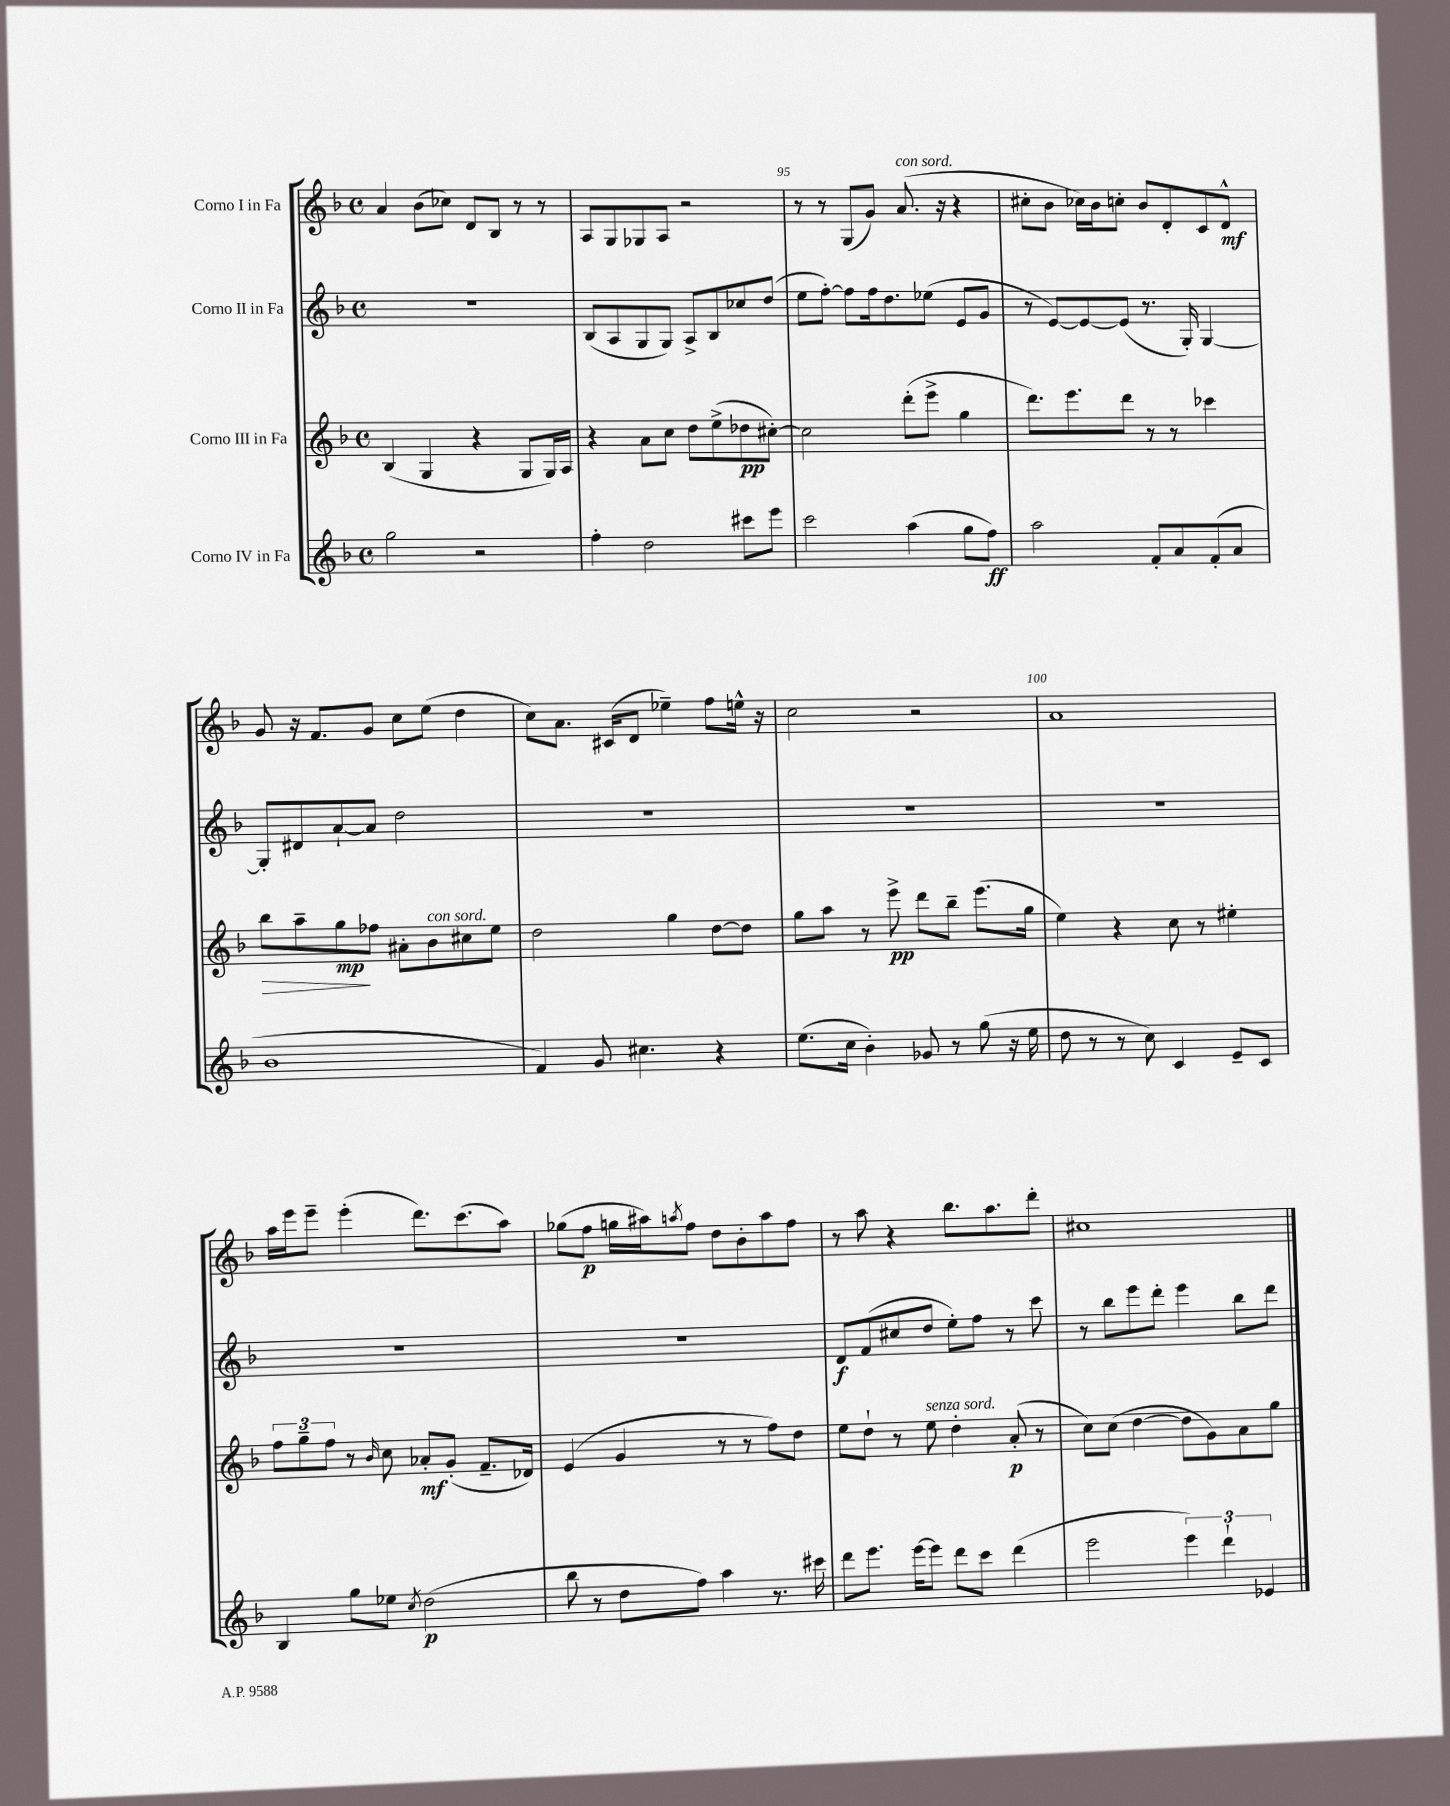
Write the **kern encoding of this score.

**kern	**kern	**kern	**kern
*staff4	*staff3	*staff2	*staff1
*clefG2	*clefG2	*clefG2	*clefG2
*k[b-]	*k[b-]	*k[b-]	*k[b-]
*M4/4	*M4/4	*M4/4	*M4/4
*met(c)	*met(c)	*met(c)	*met(c)
2gg\	(4B-/	1r	4a/
.	4G/	.	(8b-\L
.	.	.	8cc-\J)
2r	4r	.	8d/L
.	.	.	8B-/J
.	8G/L	.	8r
.	16G/L)	.	8r
.	16A/JJ	.	.
=	=	=	=
4ff'\	4r	(8B-/L	8A/L
.	.	8A/	8G/
2dd\	8a\L	8G/	8G-/
.	8cc\J	8G/J)	8A/J
.	8dd\L	8A^/L	2r
.	(8ee^\	8B-/	.
8ccc#\L	8dd-\	8cc-/	.
8eee\J	[8cc#'\J)	(8dd/J	.
=	=	=	=
2ccc\	2cc#\]	8ee\L	8r
.	.	[8ff'\J)	8r
.	.	8ff\]L	(8G/L
.	.	16ff\k	8g/J)
.	.	8.dd\	.
(4aa\	(8ddd'\L	.	(8.a/
.	8eee^\J	(8ee-\J	.
.	.	.	16r
8gg\L	4gg\	8e/L	4r
8ff\J)	.	8g/J	.
=	=	=	=
2aa\	8.ddd\L)	8r	8cc#'\L
.	.	[8e/L)	8b-\J
.	8.eee\	.	.
.	.	8e/_	16cc-\LL)
.	.	.	16b-\J
.	8ddd\J	(8e/]J	8cc'\J
8f'/L	8r	8.r	8b-/L
8a/	8r	.	8d'/
.	.	16G'/)	.
(8f'/	4ccc-\	[4G/	8c/
8a/J	.	.	8d^^/J
=	=	=	=
1b-	8bb-\L	8G'/]L	8g/
.	8aa~\	8d#/	16r
.	.	.	8.f/L
.	8gg\	[8a`/	.
.	8ff-\J	8a/]J	8g/J
.	8a#'\L	2dd\	8cc\L
.	8b-\	.	(8ee\J
.	8cc#\	.	4dd\
.	8ee\J	.	.
=	=	=	=
4f/)	2dd\	1r	8cc\L)
.	.	.	8.a\J
8g/	.	.	.
.	.	.	(16c#/LK
4.cc#\	.	.	8d/J
.	4gg\	.	4ee-~\)
4r	[8dd\L	.	8ff\L
.	8dd\]J	.	16ee^^\Jk
.	.	.	16r
=	=	=	=
(8.ee\L	8gg\L	1r	2cc\
.	8aa\J	.	.
16cc\Jk	.	.	.
4b-'\)	8r	.	.
.	8eee^\	.	.
8g-/	8ddd\L	.	2r
8r	8bb-~\J	.	.
(8gg\	(8.eee\L	.	.
16r	.	.	.
16ee\	16gg\Jk	.	.
=	=	=	=
8dd\	4ee\)	1r	1a
8r	.	.	.
8r	4r	.	.
8cc\)	.	.	.
4c/	8cc\	.	.
.	8r	.	.
8e~/L	4ee#'\	.	.
8c/J	.	.	.
=	=	=	=
4B-/	12ff\L	1r	16aa\LL
.	.	.	16eee\J
.	12gg~\	.	.
.	.	.	8eee~\J
.	12ff\J	.	.
8gg\L	8r	.	(4eee'\
.	16qqb-/	.	.
8ee-\J	8cc\	.	.
8qcc/	.	.	.
(2dd\	8a-'/L	.	8.ddd\L)
.	(8g'/J	.	.
.	.	.	(8.ccc\
.	8.f~/L	.	.
.	.	.	8aa\J)
.	16d-/Jk)	.	.
=	=	=	=
8bb-\	(4e/	1r	(8gg-\L
8r	.	.	8ff\J
8dd\L	4g/	.	16gg\LL
.	.	.	16aa#\J)
.	.	.	8qaa/
8ff\J)	.	.	8ff\J
4aa\	8r	.	8dd\L
.	8r	.	8b-'\
8.r	8ff\L)	.	8aa\
.	8dd\J	.	8ff\J
16ccc#\	.	.	.
=	=	=	=
8ddd\L	8ee\L	8d/L	8r
8.eee\J	8dd`\J	(8f/	8aa\
.	8r	8cc#/	4r
[16eee\LK	.	.	.
8eee\]J	8ee\	8dd/J	.
8ddd\L	4dd'\	8ee'\L)	8.bb-\L
8ccc\J	.	8ff\J	.
.	.	.	8.aa\
(4ddd\	(8a'/	8r	.
.	8r	8ccc\	8ddd'\J
=	=	=	=
2eee\	8cc\L)	8r	1cc#
.	(8cc\J	8bb-\L	.
.	[4dd\	8eee\	.
.	.	8ddd'\J	.
6eee\)	8dd\]L	4eee\	.
.	8g\)	.	.
6ddd`\	.	.	.
.	8a\	8bb-\L	.
6e-/	.	.	.
.	8gg\J	8ddd\J	.
==	==	==	==
*-	*-	*-	*-
